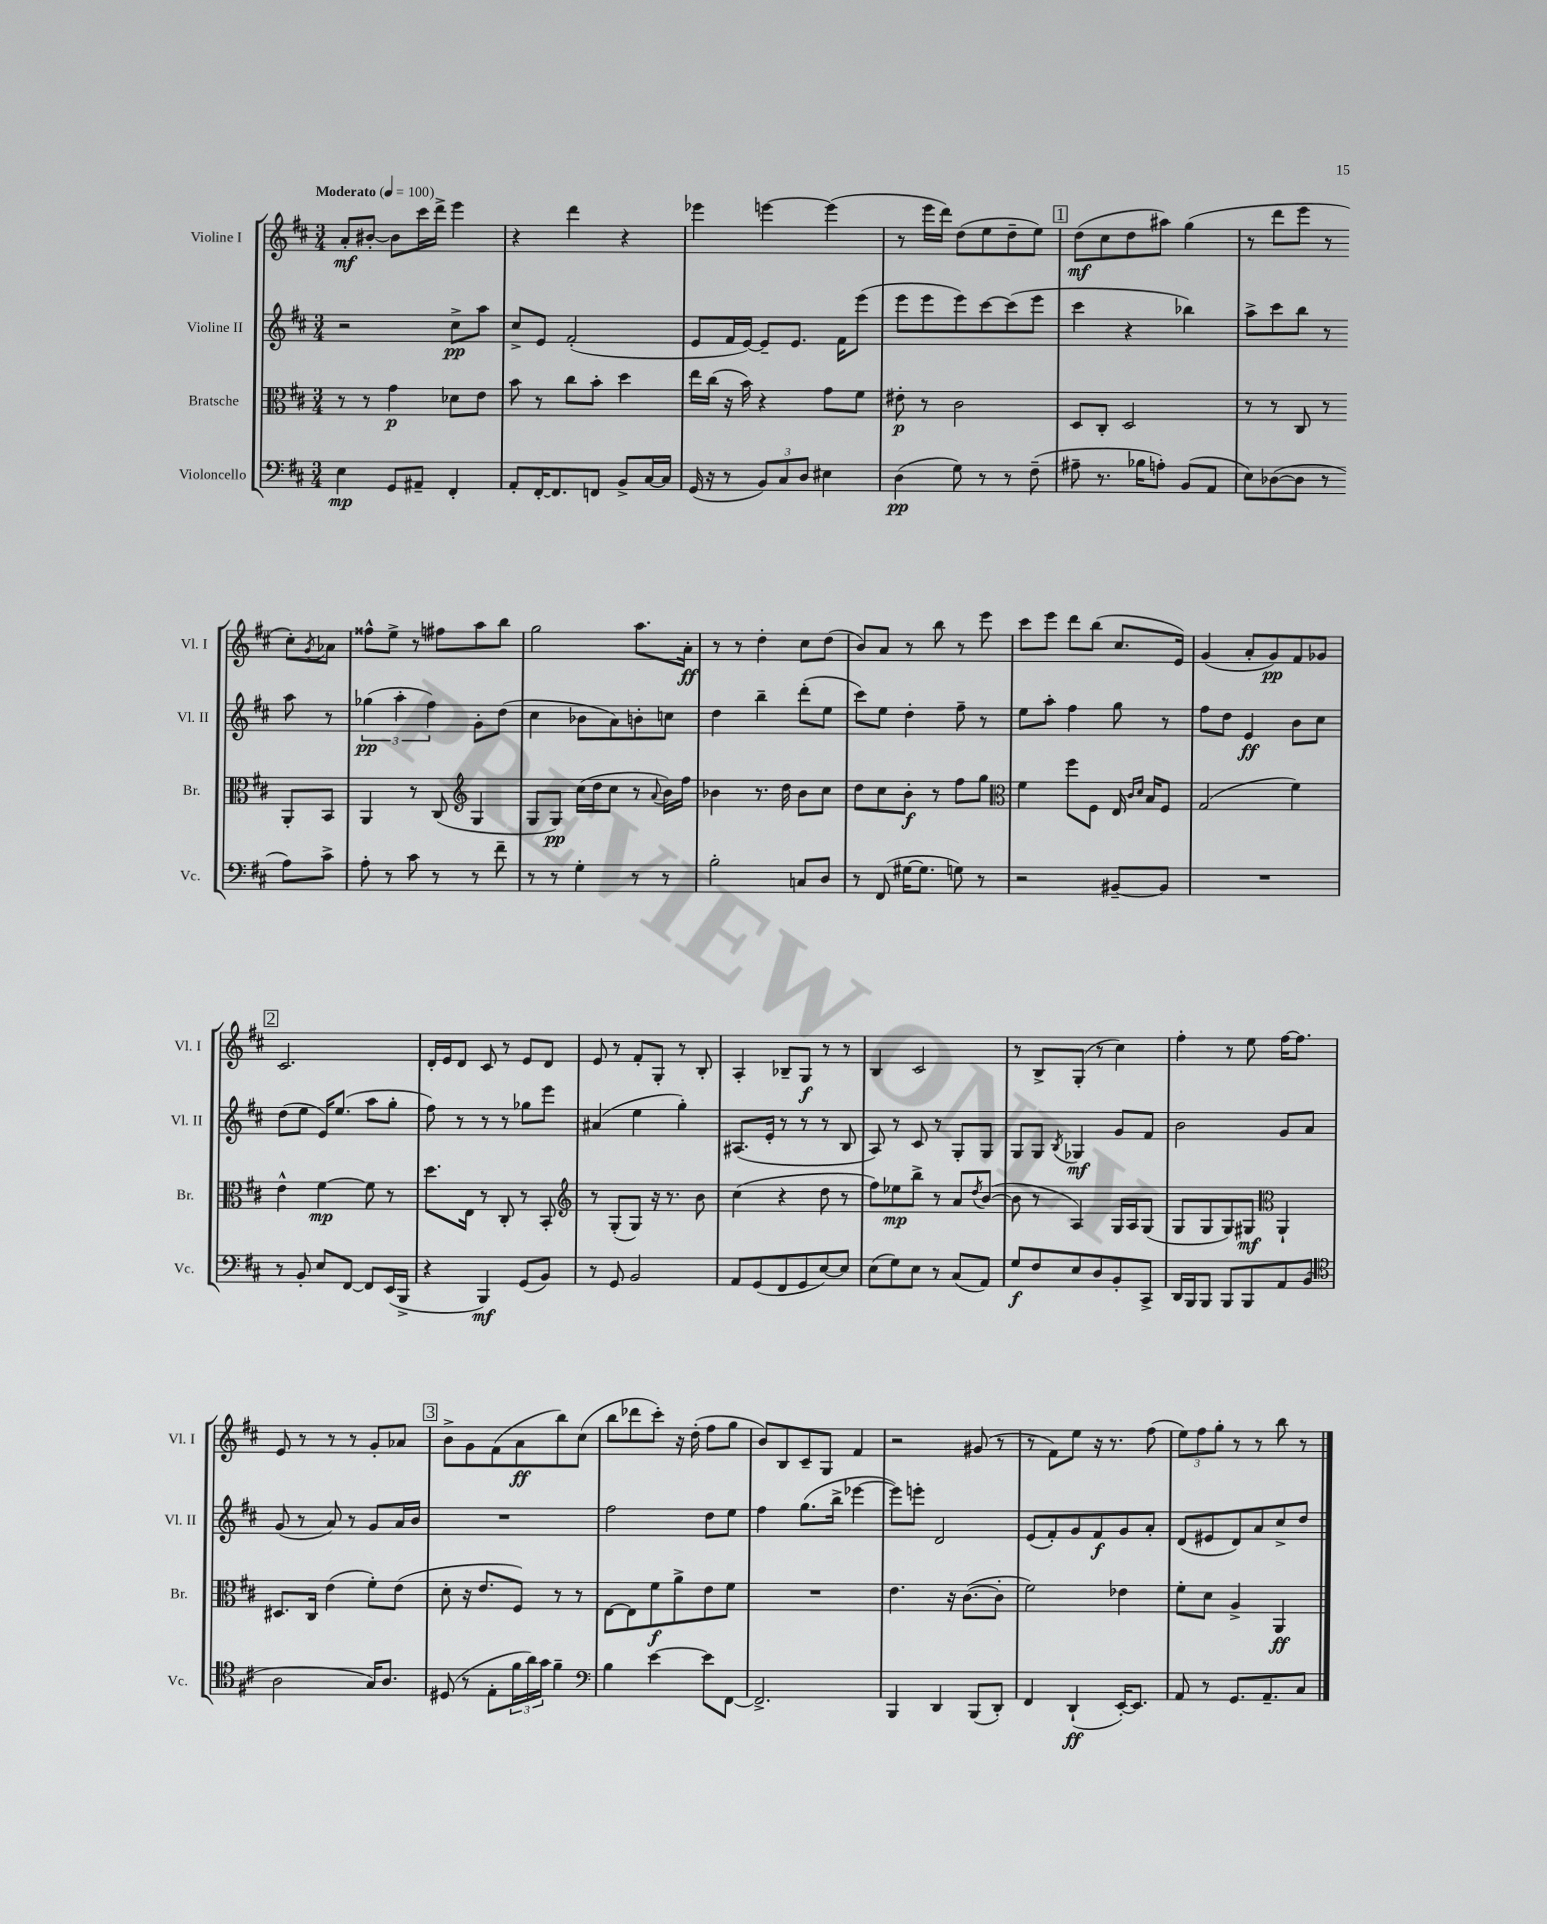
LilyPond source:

<<
\new StaffGroup <<
\new Staff = "s0" \with { instrumentName = "Violine I" shortInstrumentName = "Vl. I" } {
    \clef treble \key d \major \numericTimeSignature \time 3/4 \tempo "Moderato" 4 = 100
    a'8-.\mf bis'8~-. bis'8 cis'''16 d'''16-> e'''4 |
    r4 d'''4 r4 |
    ees'''4 e'''4~ e'''4( |
    r8 e'''16 d'''16) d''8( e''8 d''8-- e''8) |
    \mark \markup { \box "1" } d''8\mf( cis''8 d''8 ais''8) g''4( |
    r8 d'''8 e'''8 r8 cis''8-.) \acciaccatura { g'8 } aes'8 |
    fisis''8-^ e''8-> r8 fis''8 a''8 b''8 |
    g''2 a''8. a'16-.\ff |
    r8 r8 d''4-. cis''8 d''8( |
    b'8) a'8 r8 b''8 r8 e'''8 |
    cis'''8 e'''8 d'''8 b''8( cis''8. e'16) |
    g'4( a'8-. g'8\pp) fis'8 ges'8 |
    \mark \markup { \box "2" } cis'2. |
    d'16-. e'16 d'8 cis'8 r8 e'8 d'8 |
    e'8 r8 fis'8-. g8-. r8 b8-. |
    a4-. bes8-- g8\f r8 r8 |
    b4 cis'2 |
    r8 b8-> g8-.( r8 cis''4) |
    fis''4-. r8 e''8 fis''16~ fis''8. |
    e'8 r8 r8 r8 g'8-. aes'8 |
    \mark \markup { \box "3" } b'8-> g'8 fis'8( a'8\ff b''8) cis''8( |
    b''8 des'''8 cis'''8-.) r16 d''16-.( fis''8 g''8 |
    b'8) b8 cis'8-- g8 fis'4 |
    r2 gis'8( r8 |
    r8 fis'8) e''8 r16 r8. fis''8( |
    \tuplet 3/2 { e''8) fis''8 g''8-. } r8 r8 b''8 r8 \bar "|." |
}
\new Staff = "s1" \with { instrumentName = "Violine II" shortInstrumentName = "Vl. II" } {
    \clef treble \key d \major \numericTimeSignature \time 3/4
    r2 cis''8->\pp a''8 |
    cis''8-> e'8 fis'2-.( |
    e'8 fis'16 e'16~) e'8-- e'8. fis'16 e'''8( |
    e'''8 e'''8 e'''8) cis'''8~ cis'''8( e'''8 |
    \mark \markup { \box "1" } cis'''4 r4 bes''4) |
    a''8-> cis'''8 b''8 r8 a''8 r8 |
    \tuplet 3/2 { ges''4\pp( a''4-. fis''4) } g'8-. d''8( |
    cis''4 bes'8 a'8) b'8-. c''8 |
    d''4 b''4-- d'''8-.( e''8 |
    cis'''8) e''8 d''4-. fis''8-- r8 |
    e''8 a''8-. fis''4 g''8 r8 |
    fis''8 d''8 e'4\ff b'8 cis''8 |
    \mark \markup { \box "2" } d''8( e''8 e'16) e''8.( a''8 g''8-. |
    fis''8) r8 r8 r8 ges''8 e'''8 |
    ais'4( e''4 g''4-.) |
    ais8.( e'16-. r8 r8 r8 b8 |
    a8) r8 cis'8 r8 g8-. g8 |
    g8 g8 \acciaccatura { b8 } ges4\mf g'8 fis'8 |
    b'2 g'8 a'8 |
    g'8( r8 a'8) r8 g'8 a'16 b'16 |
    \mark \markup { \box "3" } R2. |
    fis''2 d''8 e''8 |
    fis''4 g''8.( b''16-> ees'''4~ |
    ees'''8) e'''8-. d'2 |
    e'8( fis'8-.) g'8 fis'8\f g'8 a'8-. |
    d'8( eis'8 d'8) a'8 cis''8-> d''8 \bar "|." |
}
\new Staff = "s2" \with { instrumentName = "Bratsche" shortInstrumentName = "Br." } {
    \clef alto \key d \major \numericTimeSignature \time 3/4
    r8 r8 g'4\p des'8 e'8 |
    b'8 r8 cis''8 b'8-. d''4 |
    e''16 cis''16( r16 b'16) r4 g'8 fis'8 |
    eis'8-.\p r8 cis'2 |
    \mark \markup { \box "1" } d8 cis8-. d2 |
    r8 r8 cis8 r8 a,8-. b,8 |
    a,4 r8 cis8( \clef treble g4 |
    g8 g8\pp) cis''16( d''16 cis''8 r8 \appoggiatura { a'8 } b'16) fis''16 |
    bes'4 r8. d''16 bes'8 cis''8 |
    d''8 cis''8 b'8-.\f r8 fis''8 g''8 |
    \clef alto fis'4 fis''8 fis8 e16 \grace { cis'16 d'16 } b16 fis8 |
    g2( fis'4) |
    \mark \markup { \box "2" } e'4-^ fis'4~\mp fis'8 r8 |
    d''8. e16 r8 cis8-. r8 b,8-. |
    \clef treble r8 g8-.( g8) r16 r8. b'8 |
    cis''4( r4 d''8 r8 |
    fis''8) ees''8\mp b''8-> r8 a'8 \acciaccatura { d''8 } b'8~( |
    b'8 r8 a4) g16 a16 g8( |
    g8 g8 g8) gis8\mf \clef alto a,4-! |
    dis8. cis16 e'4( fis'8-.) e'8( |
    \mark \markup { \box "3" } d'8-. r16 e'8. fis8) r8 r8 |
    e8~ e8 fis'8\f a'8-> e'8 fis'8 |
    R2. |
    e'4. r16 cis'8.~( cis'8-. |
    fis'2) ees'4 |
    fis'8-. d'8 a4-> a,4\ff \bar "|." |
}
\new Staff = "s3" \with { instrumentName = "Violoncello" shortInstrumentName = "Vc." } {
    \clef bass \key d \major \numericTimeSignature \time 3/4
    e4\mp g,8 ais,8-- fis,4-. |
    a,8-. fis,16~-. fis,8. f,8 b,8-> cis16~ cis16 |
    g,16( r16 r8 \tuplet 3/2 { b,8) cis8 d8 } eis4 |
    d4\pp( g8) r8 r8 fis8--( |
    \mark \markup { \box "1" } ais8-- r8. bes16 a8-.) b,8( a,8 |
    e8) des8~( des8 r8 a8) cis'8-> |
    a8-. r8 cis'8 r8 r8 fis'8-- |
    r8 r8 g4-. r8 r8 |
    b2-. c8 d8 |
    r8 fis,8( gis16~ gis8. g8) r8 |
    r2 bis,8~-- bis,8 |
    R2. |
    \mark \markup { \box "2" } r8 b,8-. e8 fis,8~ fis,8 e,16( b,,16-> |
    r4 b,,4\mf) g,8( b,8) |
    r8 g,8 b,2 |
    a,8 g,8( fis,8 g,8 e8~) e8 |
    e8( g8) e8 r8 cis8( a,8) |
    g8\f fis8 e8 d8 b,8-. cis,8-> |
    d,16 b,,16 b,,8 b,,8 b,,8 a,8 b,8( |
    \clef tenor a2 g16) a8. |
    \mark \markup { \box "3" } dis8( r8 e8-. \tuplet 3/2 { fis'16 a'16) g'16 } fis'4-- |
    \clef bass b4 e'4~ e'8 fis,8~ |
    fis,2.-> |
    b,,4 d,4 b,,8( d,8-.) |
    fis,4 d,4-!\ff( e,16~-.) e,8. |
    a,8 r8 g,8. a,8.-- cis8 \bar "|." |
}
>>
>>
\layout { \context { \Score \remove "Bar_number_engraver" } }
